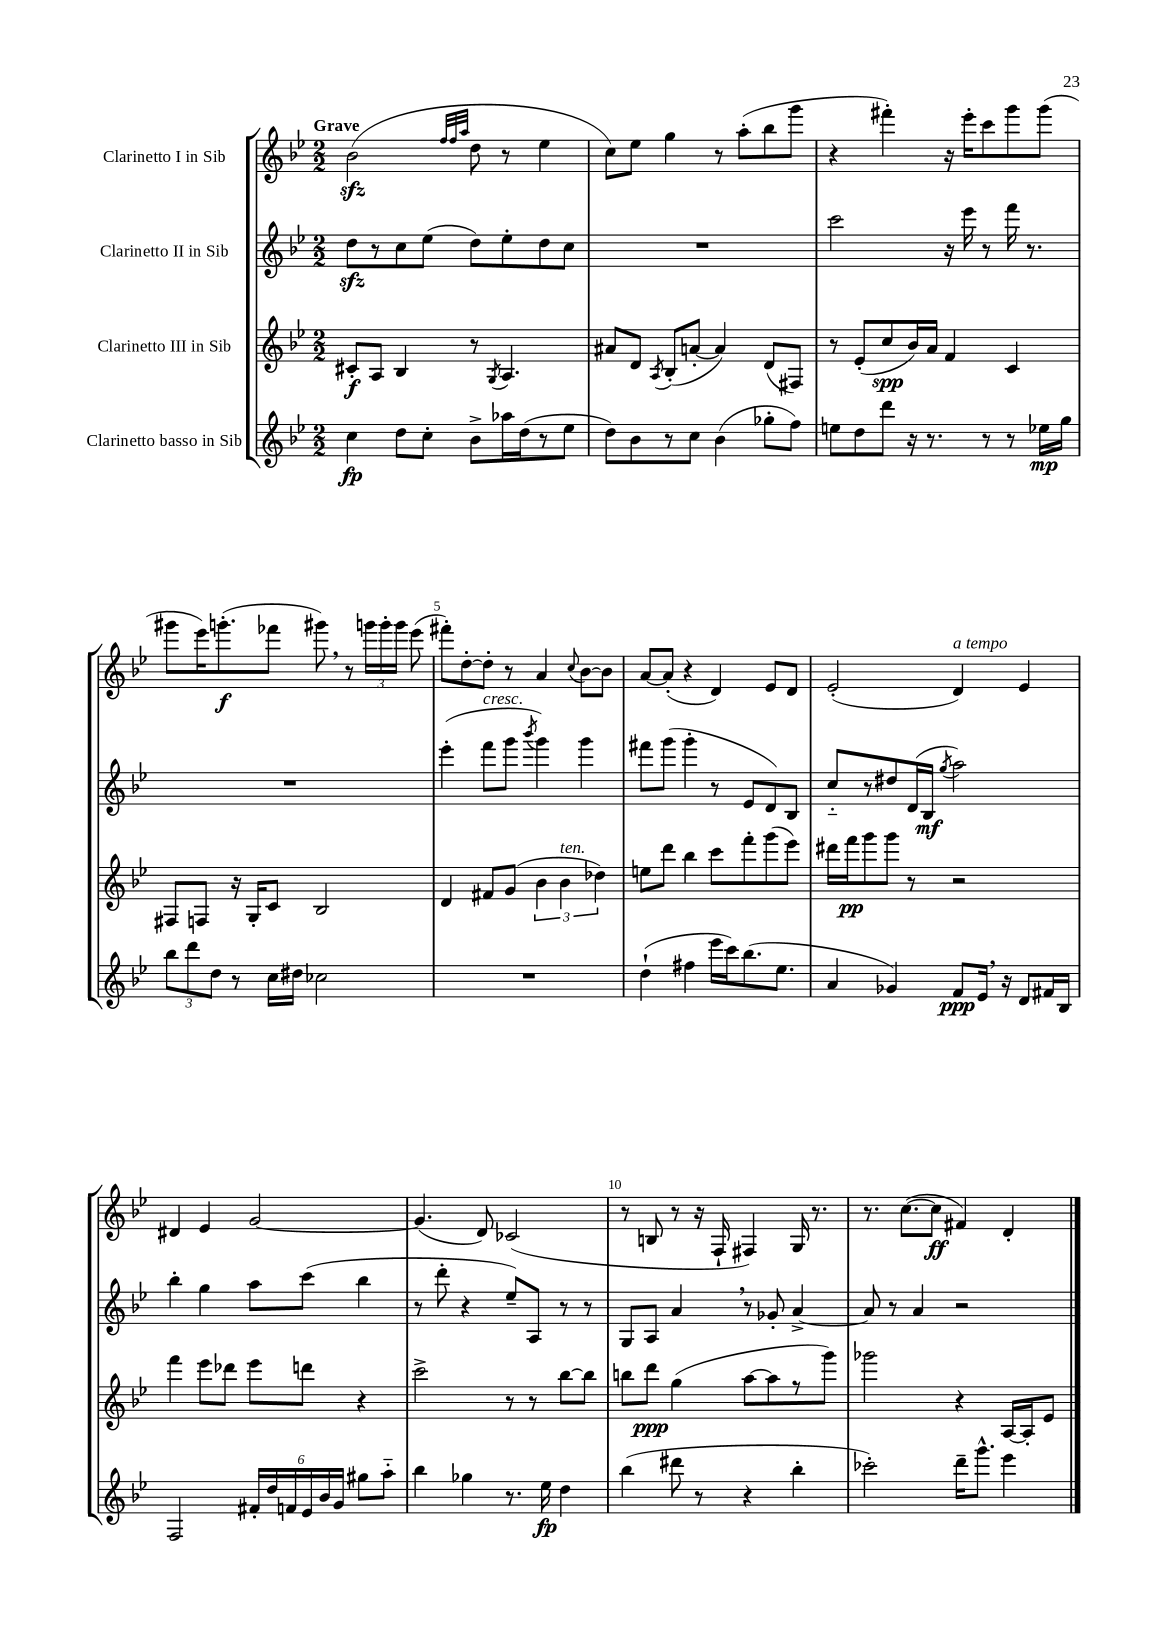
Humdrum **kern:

**kern	**kern	**kern	**kern
*staff4	*staff3	*staff2	*staff1
*clefG2	*clefG2	*clefG2	*clefG2
*k[b-e-]	*k[b-e-]	*k[b-e-]	*k[b-e-]
*M2/2	*M2/2	*M2/2	*M2/2
4cc	8c#'	8dd	(2b-
.	8A	8r	.
8dd	4B-	8cc	.
8cc'	.	(8ee-	.
.	.	.	32qqff
.	.	.	32qqff
.	.	.	32qqaa
8b-^	8r	8dd)	8dd
.	8qG	.	.
16aa-	4.A	8ee-'	8r
(16dd	.	.	.
8r	.	8dd	4ee-
8ee-	.	8cc	.
=	=	=	=
8dd)	8a#	1r	8cc)
8b-	8d	.	8ee-
.	8qA	.	.
8r	(8B-'	.	4gg
8cc	[8a'	.	.
(4b-	4a])	.	8r
.	.	.	(8aa'
8gg-'	(8d	.	8bb-
8ff)	8F#)	.	8ggg
=	=	=	=
8ee	8r	2ccc	4r
8dd	(8e-'	.	.
8ddd	8cc	.	4fff#')
16r	16b-)	.	.
8.r	16a	.	.
.	4f	16r	16r
.	.	16eee-	16eee-'
8r	.	8r	8ccc
8r	4c	16fff	8ggg
.	.	8.r	.
16ee-	.	.	(8ggg
16gg	.	.	.
=	=	=	=
12bb-	8F#	1r	8ggg#
12ddd	.	.	.
.	8F	.	16eee-)
12dd	.	.	.
.	.	.	(8.ggg'
8r	16r	.	.
.	16G'	.	.
16cc	8c	.	8fff-
16dd#	.	.	.
2cc-	2B-	.	8ggg#)
.	.	.	8r
.	.	.	24ggg
.	.	.	24ggg'
.	.	.	24ggg
.	.	.	(8eee-
=	=	=	=
1r	4d	(4eee-'	8fff#')
.	.	.	[8dd'
.	8f#	8fff	8dd']
.	(8g	8ggg	8r
.	.	8qbbb-	.
.	6b-	4ggg)	4a
.	6b-	.	.
.	.	.	8qqcc
.	.	4ggg	[8b-
.	6dd-)	.	.
.	.	.	8b-]
=	=	=	=
(4dd`	8ee	8fff#	[8a
.	8ddd	(8ggg	(8a']
4ff#	4bb-	4ggg'	4r
16eee-	8ccc	8r	4d)
16ccc)	.	.	.
(8.bb-	8fff'	8e-	.
.	(8ggg	8d)	8e-
8.ee-	.	.	.
.	8eee-)	8B-	8d
=	=	=	=
4a	16ddd#	8cc'~	(2e-'
.	16fff	.	.
.	8ggg	8r	.
4g-)	8ggg	8dd#	.
.	8r	(16d	.
.	.	16B-	.
.	.	8qgg	.
8f	2r	2aa)	4d)
16e-	.	.	.
16r	.	.	.
8d	.	.	4e-
16f#	.	.	.
16B-	.	.	.
=	=	=	=
2F	4fff	4bb-'	4d#
.	8eee-	4gg	4e-
.	8ddd-	.	.
24f#'	8eee-	8aa	[2g
24dd	.	.	.
24f	.	.	.
24e-	8ddd	(8ccc	.
24b-	.	.	.
24g	.	.	.
8gg#	4r	4bb-	.
8aa'~	.	.	.
=	=	=	=
4bb-	2ccc^	8r	(4.g]
.	.	8ddd'	.
4gg-	.	4r	.
.	.	.	8d)
8.r	8r	8ee-~)	(2c-
.	8r	8A	.
16ee-	.	.	.
4dd	[8bb-	8r	.
.	8bb-]	8r	.
=	=	=	=
(4bb-	8bb	8G	8r
.	8ddd	8A	8B
8ddd#	(4gg	4a	8r
8r	.	.	16r
.	.	.	16F`
4r	[8aa	8r	4F#)
.	8aa]	8g-'	.
4bb-'	8r	[4a^	16G
.	.	.	8.r
.	8ggg)	.	.
=	=	=	=
2ccc-')	2ggg-	8a]	8.r
.	.	8r	.
.	.	.	([8.cc
.	.	4a	.
.	.	.	8cc]
16ddd~	4r	2r	4f#)
8.ggg^^	.	.	.
4eee-	[16A	.	4d'
.	16A']	.	.
.	8e-	.	.
==	==	==	==
*-	*-	*-	*-
